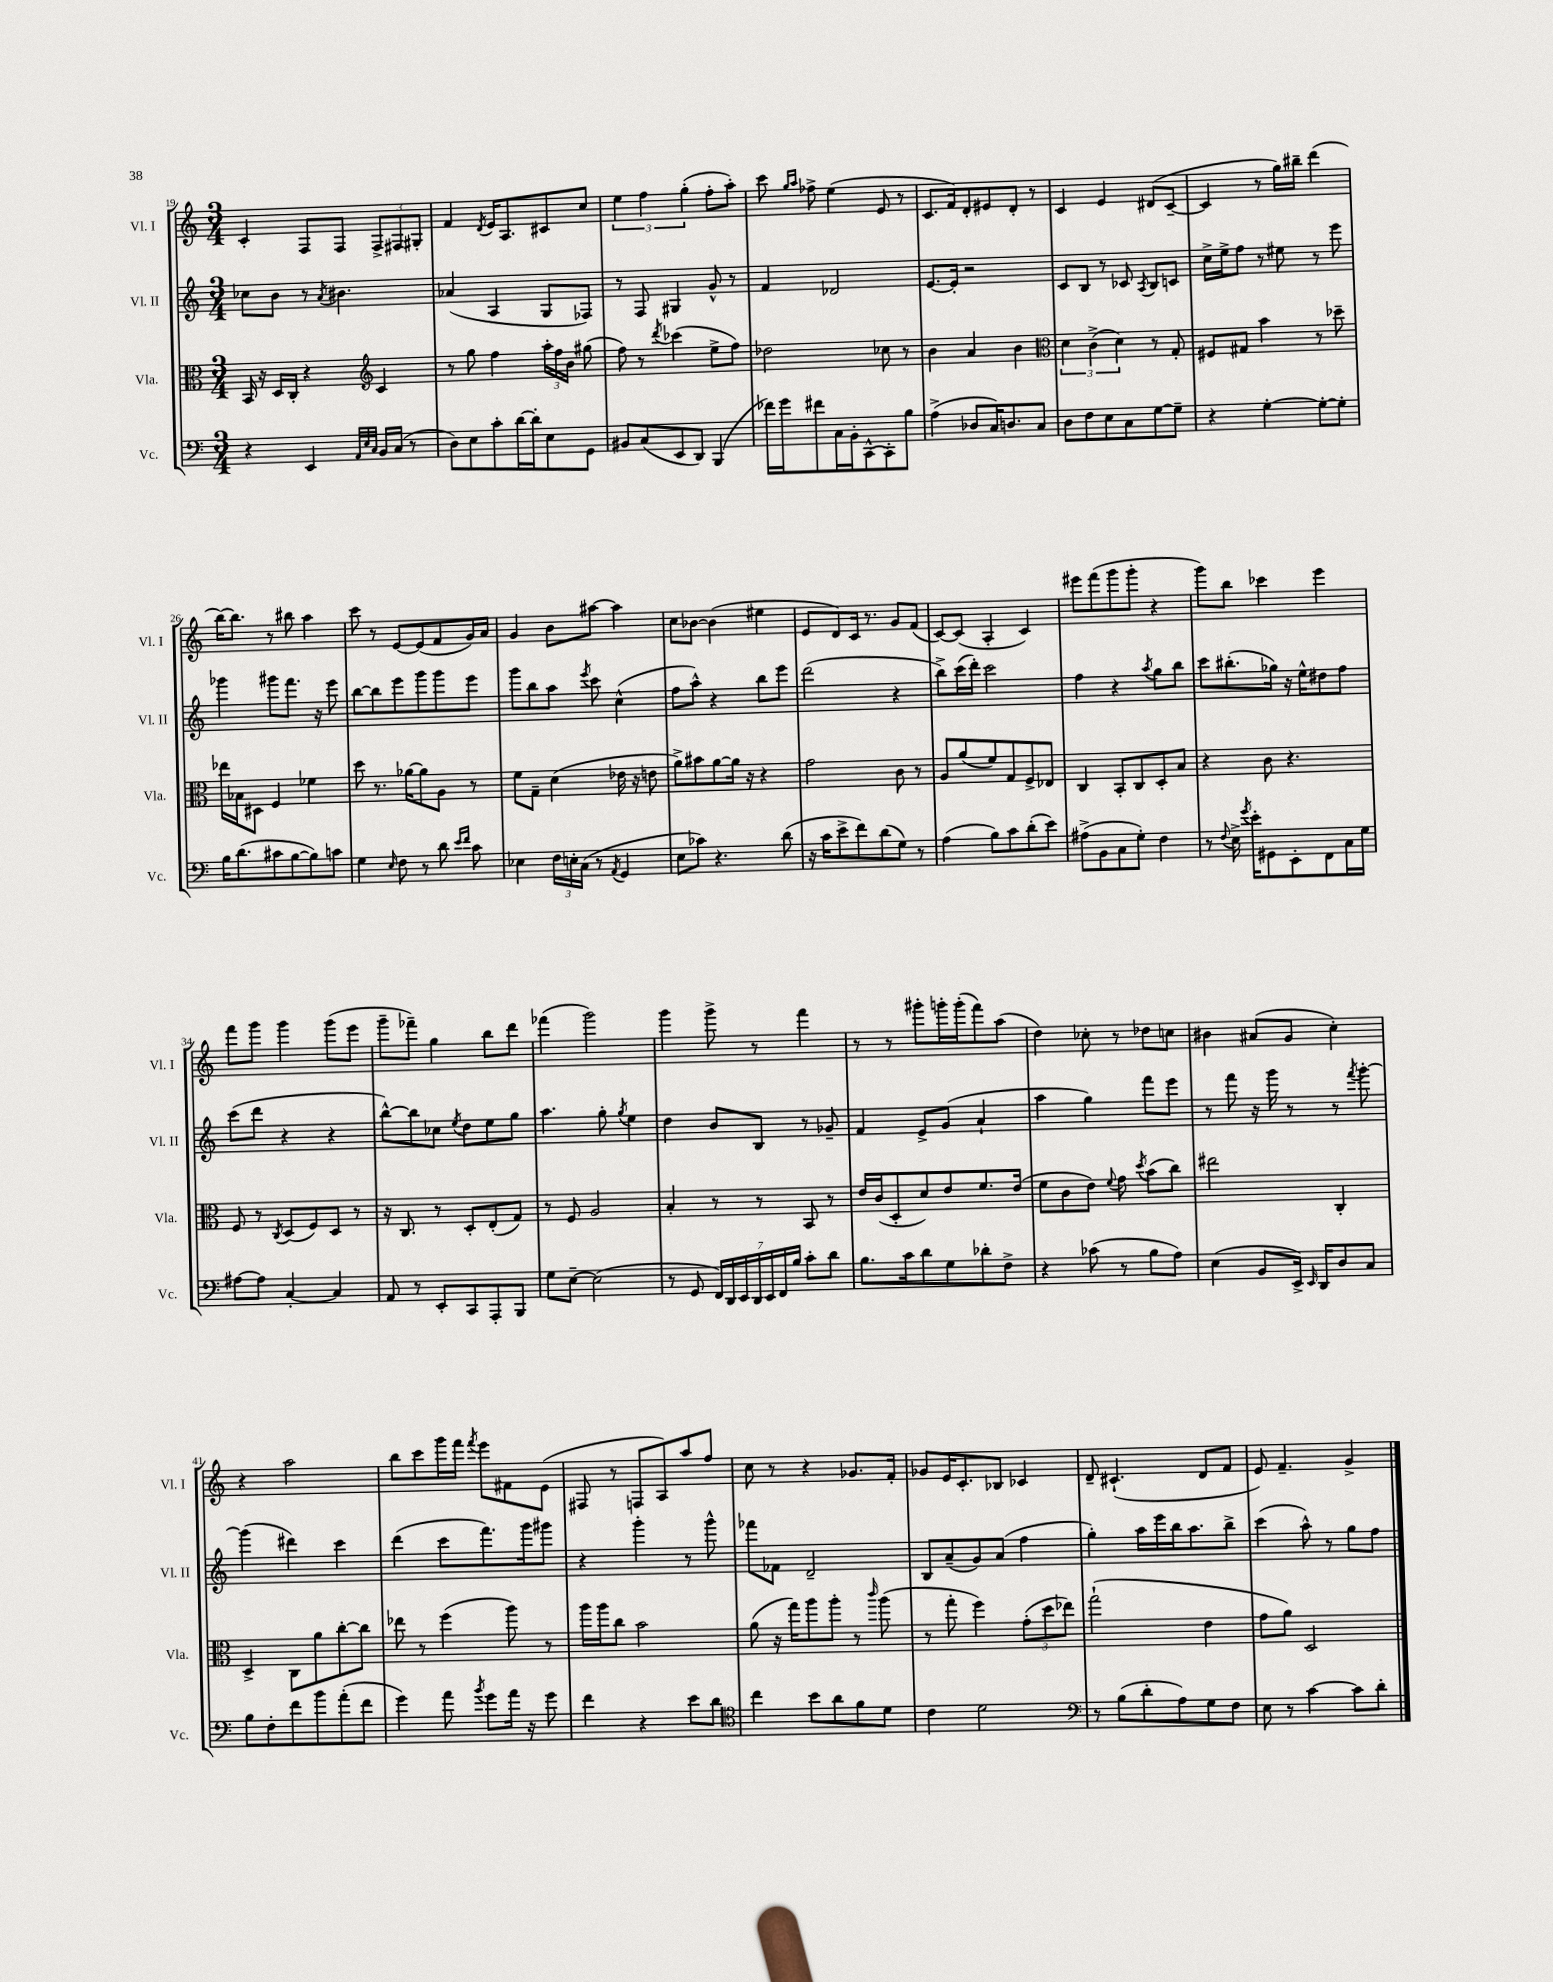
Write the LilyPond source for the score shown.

<<
\new StaffGroup <<
\new Staff = "s0" \with { instrumentName = "Vl. I" shortInstrumentName = "Vl. I" } {
    \clef treble \key c \major \numericTimeSignature \time 3/4
    \autoBeamOff c'4-. f8[ f8] \tuplet 3/2 { f8[-> fis8 gis8]-. } |
    f'4 \acciaccatura { d'8 } e'16[ a8. cis'8 c''8] |
    \tuplet 3/2 { e''4 f''4 g''4-.( } f''8[-. a''8]-.) |
    c'''8 \grace { g''16[ a''16] } fes''8-> e''4( e'8 r8 |
    c'8.[ f'16) d'8-. eis'8 d'8]-. r8 |
    c'4 e'4 dis'8[( c'8]~-- |
    c'4 r8 g''16[) bis''16]-- d'''4( |
    b''16[~) b''8.] r8 bis''8 a''4 |
    c'''8 r8 e'8[~ e'8( f'8 g'16) a'16] |
    g'4 b'8[ ais''8]~ ais''4 |
    c''8[ bes'8]~ bes'4( eis''4 |
    e'8[ d'8) c'16] r8. g'8[ f'8]( |
    c'8[~) c'8]( a4-. c'4) |
    eis'''8[ f'''8( g'''8 g'''8]-. r4 |
    g'''8[) b''8] ces'''4 e'''4 |
    f'''8[ g'''8] g'''4 g'''8[( e'''8] |
    g'''8[-- fes'''8]--) g''4 b''8[ d'''8] |
    fes'''4( g'''2) |
    g'''4 g'''8-> r8 f'''4 |
    r8 r8 gis'''8[-. g'''16-. g'''16-.( f'''8) a''8]( |
    d''4) ces''8-. r8 des''8[ c''8] |
    bis'4 ais'8[( g'8] c''4-.) |
    r4 a''2 |
    b''8[ c'''8 g'''16 f'''16] \acciaccatura { f'''8 } e'''8[ fis'8 e'8]( |
    fis8 r8 f8[ a8) a''8 f''8] |
    c''8 r8 r4 ges'8.[ f'16]-. |
    ges'8[ e'16 c'8.-. bes8] ces'4 |
    d'8-- cis'4.-!( d'8[ f'8] |
    e'8) f'4.-- g'4-> \bar "|." |
}
\new Staff = "s1" \with { instrumentName = "Vl. II" shortInstrumentName = "Vl. II" } {
    \clef treble \key c \major \numericTimeSignature \time 3/4
    \autoBeamOff ces''8[ b'8] r8 \acciaccatura { a'8 } bis'4. |
    aes'4( a4 g8[ fes8]) |
    r8 f8 gis4 g'8-^ r8 |
    f'4 des'2 |
    e'8.[~ e'16]-. r2 |
    c'8[ b8] r8 ces'8 \acciaccatura { a8 } b8[ c'8] |
    c''16[-> e''16-> f''8] r8 eis''8 r8 e'''8 |
    ges'''4 gis'''8[ f'''8.] r16 e'''8 |
    b''8[~ b''8 e'''8 g'''8 g'''8 e'''8] |
    g'''8[ b''8 a''8] \acciaccatura { e'''8 } c'''8 c''4-^( |
    f''8[ a''8]-^) r4 b''8[ e'''8] |
    d'''2( r4 |
    b''8[->) c'''16( d'''16]-.) c'''2 |
    f''4 r4 \acciaccatura { a''8 } g''8[ b''8] |
    c'''8[ bis''8.-.( ges''16]) r16 e''16[-^ dis''8 f''8] |
    c'''8[( d'''8] r4 r4 |
    b''8[~-^) b''8 ces''8] \acciaccatura { e''8 } d''8[ e''8 g''8] |
    a''4. g''8-. \acciaccatura { g''8 } e''4 |
    d''4 b'8[ b8] r8 ges'8-- |
    f'4 e'8[-> g'8]( a'4-! |
    a''4 g''4) f'''8[ e'''8] |
    r8 f'''8 r16 g'''16 r8 r8 \acciaccatura { f'''8 } g'''8~-. |
    g'''4( dis'''4) c'''4 |
    d'''4( c'''8[ f'''8.) g'''16 gis'''8] |
    r4 g'''4-. r8 g'''8-^ |
    fes'''8[ fes'8] d'2-- |
    b8[ a'8--( g'8) a'8]( f''4 |
    g''4-.) a''16[ e'''16 b''16 a''8. b''8]-> |
    c'''4( a''8-^) r8 g''8[ f''8] \bar "|." |
}
\new Staff = "s2" \with { instrumentName = "Vla." shortInstrumentName = "Vla." } {
    \clef alto \key c \major \numericTimeSignature \time 3/4
    \autoBeamOff b,16 r16 d16[ c16]-. r4 \clef treble c'4 |
    r8 g''8 f''4 \tuplet 3/2 { a''16[-. f''16 b'16] } gis''8( |
    f''8) r8 \acciaccatura { d'''8 } ces'''4( e''8[-> f''8]) |
    des''2 ces''8 r8 |
    b'4 a'4 b'4 |
    \clef alto \tuplet 3/2 { d'4 c'4->( d'4) } r8 g8-. |
    fis8[ gis8] b'4 r8 des''8-- |
    ees''16[ bes16 dis8] f4 fes'4 |
    d''8 r8. aes'16[~ aes'8 a8] r8 |
    f'8[ g8]-- d'4( ees'16 r16 e'8 |
    a'8[->) bis'8 a'8~ a'16] r16 r4 |
    g'2 c'8 r8 |
    a8[ a'8( f'8) g8 f8-> ees8] |
    c4 b,8[-. c8 d8-. b8] |
    r4 c'8 r4. |
    f8 r8 \acciaccatura { c8 } d8[( f8) d8] r8 |
    r16 c8. r8 d8[-. e8-.( g8]) |
    r8 f8 a2 |
    b4-. r8 r8 b,8 r8 |
    e'16[ c'16( d8-. d'8) e'8 f'8. e'16]( |
    f'8[ c'8 e'8]) \appoggiatura { f'8 } g'8 \acciaccatura { d''8 } b'8[( c''8]) |
    eis''2 c4-. |
    d4-> c8[ a'8 c''8~-. c''8] |
    ees''8 r8 f''4( a''8) r8 |
    a''16[ a''16 c''8] b'2 |
    a'8( r16 g''16[) a''8 a''8]-. r8 \grace { c'''16 } a''8( |
    r8 g''8-. f''4) \tuplet 3/2 { g'8[-.( d''8 ees''8]) } |
    g''2-!( e'4 |
    g'8[ a'8]) d2 \bar "|." |
}
\new Staff = "s3" \with { instrumentName = "Vc." shortInstrumentName = "Vc." } {
    \clef bass \key c \major \numericTimeSignature \time 3/4
    \autoBeamOff r4 e,4 \grace { a,32[ e32 c32] } b,16[ c16]( r8 |
    d8[) e8 c'8-. d'16~ d'16-. e8 g,8] |
    bis,8[ c8( e,8 d,8]) b,,4( |
    fes'16[) g'16 fis'8 c16 b,16-. c,8~-^ c,8-. b8] |
    a4->( des8[ c16) d8. c8] |
    d8[ f8 e8 c8 g8~ g8]-- |
    r4 g4~-. g8[~-. g8]-. |
    b16[ d'8.( cis'8 b8~ b8) c'8] |
    g4 \grace { e16 } f8 r8 d'8 \grace { e'16[ f'16] } c'8 |
    ees4 \tuplet 3/2 { f16[ e16-. c16]( } r8 \acciaccatura { a,8 } g,4 |
    e8[ ces'8]) r4. d'8( |
    r16 c'16[ e'8-> f'8) d'8( g8]) r8 |
    a4( b8[) c'8 d'8-.( e'8]) |
    ais8[->( b,8 c8 g8]-.) f4 |
    r8 \appoggiatura { f8 } e16-> \acciaccatura { g'8 } e'16[-. gis,8 e,8-. f,8 c16 g16] |
    ais8[~ ais8] c4~-. c4 |
    a,8 r8 e,8[-. c,8 a,,8-. b,,8] |
    g8[ e8]~-- e2( |
    r8 g,8 \tuplet 7/4 { f,16[) d,16 e,16 d,16 e,16 f,16 b16] } c'8[-. d'8] |
    b8.[ c'16 d'8 g8 des'8-. f8]-> |
    r4 ces'8( r8 b8[ a8]) |
    e4( b,8[ e,16]->) \grace { e,16 } d,16[ d8 c8] |
    b8[ f8-. f'8 b'8 a'8-.( f'8] |
    g'4) a'8 \acciaccatura { b'8 } g'8[ a'16] r16 g'8 |
    f'4 r4 e'8[ d'8] |
    \clef tenor c''4 b'8[ a'8 f'8 d'8] |
    c'4 d'2 |
    \clef bass r8 b8[( d'8-. a8) g8 f8] |
    e8 r8 c'4~ c'8[ d'8]-. \bar "|." |
}
>>
>>
\layout { \context { \Score currentBarNumber = #19 } }
